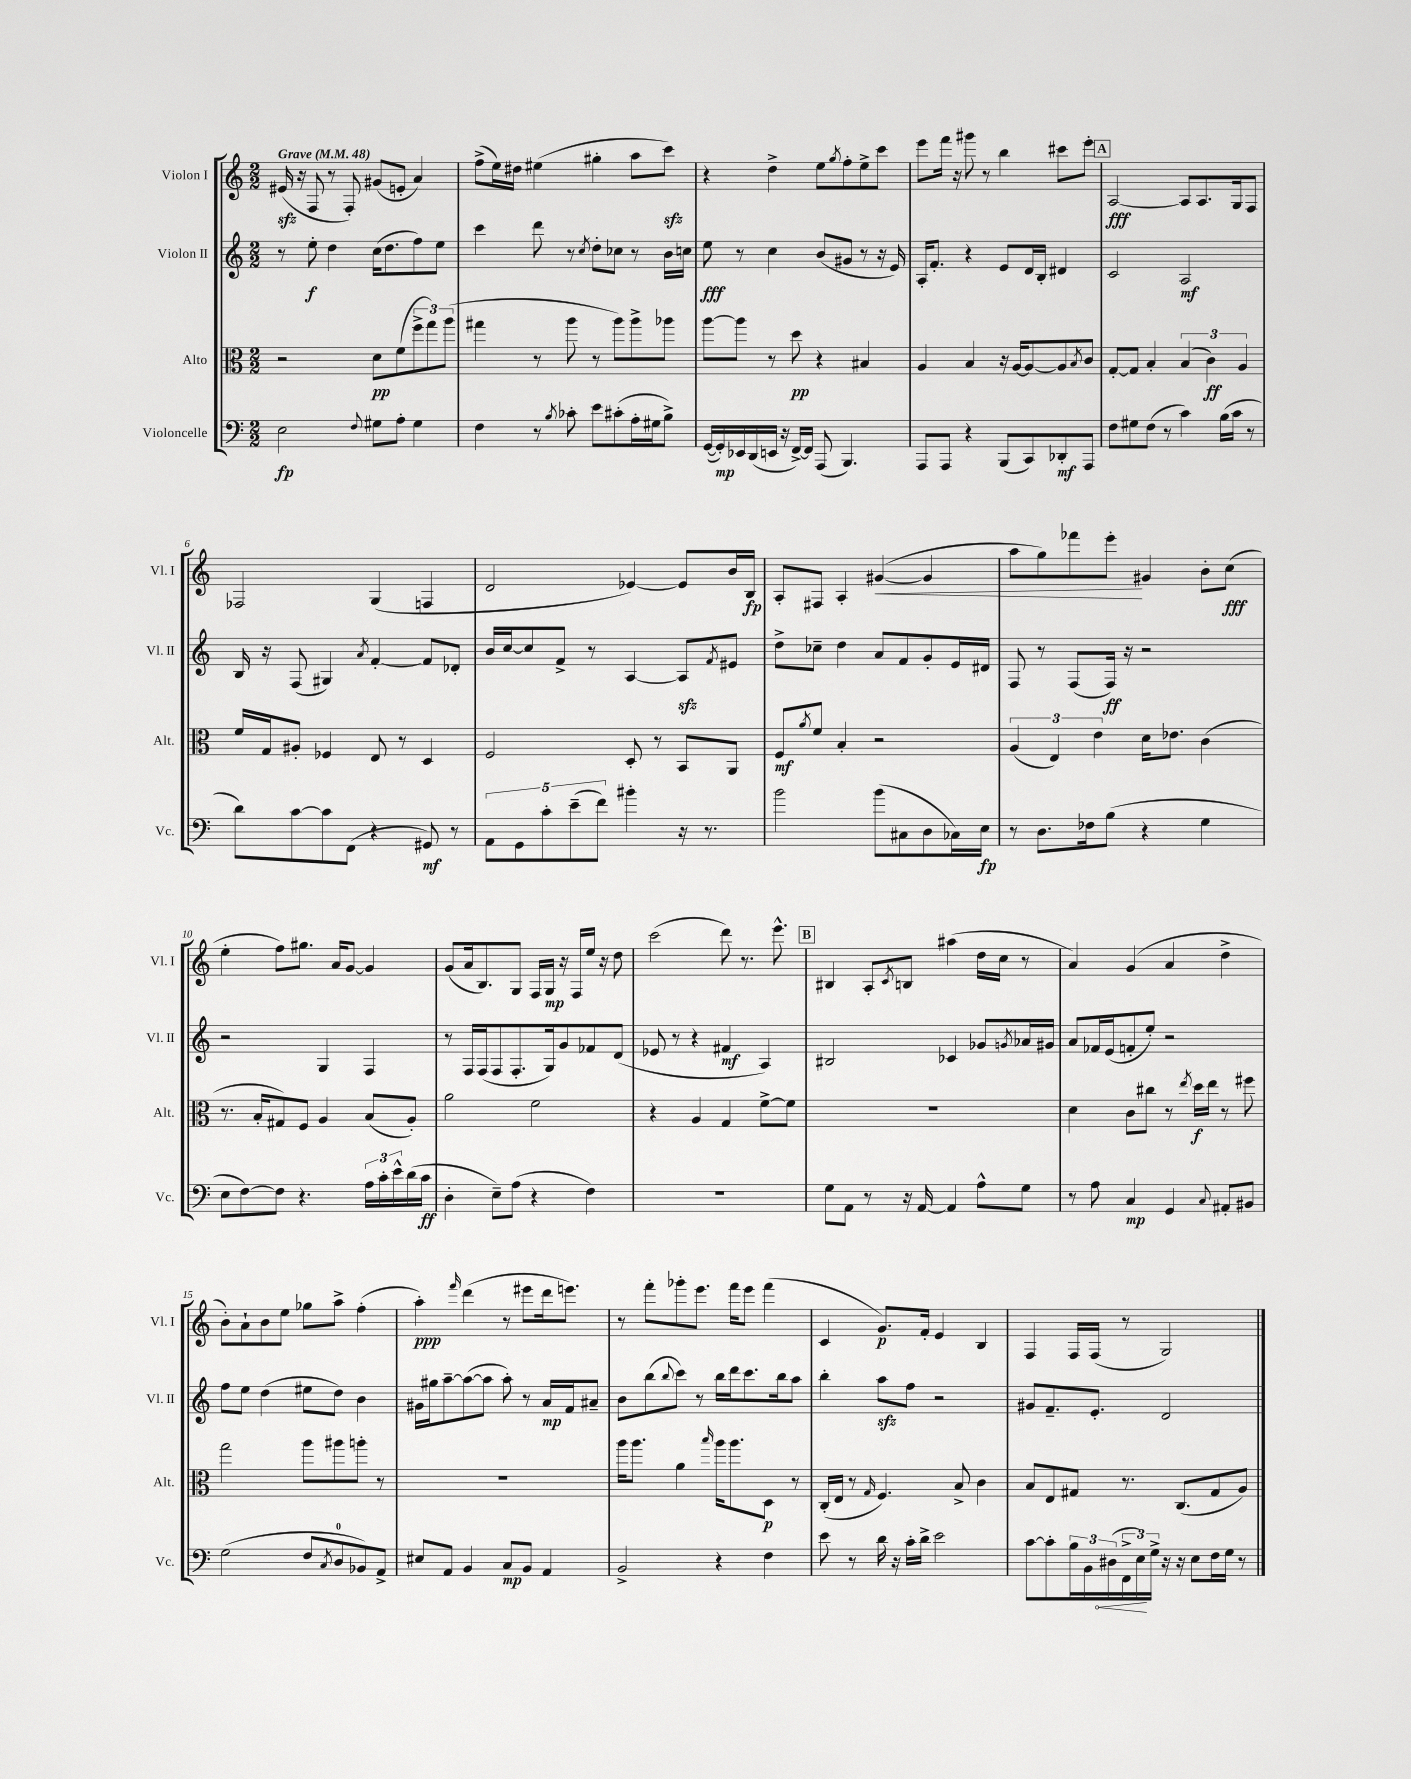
<<
\new StaffGroup <<
\new Staff = "s0" \with { instrumentName = "Violon I" shortInstrumentName = "Vl. I" } {
    \clef treble \key c \major \numericTimeSignature \time 2/2 \tempo "Grave" 4 = 48
    eis'16\sfz( r16 f8 r8 f8-.) gis'8( e'8-. a'4) |
    f''8->( e''16) dis''16 eis''4( gis''4-. a''8 c'''8\sfz) |
    r4 d''4-> e''8 \acciaccatura { g''8 } f''8-. e''8-> c'''8 |
    e'''8 f'''16 r16 gis'''8 r8 b''4 cis'''8 e'''8-. |
    \mark \markup { \box "A" } a2~\fff a8 a8. g16 f8 |
    fes2 g4( f4 |
    d'2 ees'4~) ees'8 b'16 b16\fp |
    a8-. fis8 a4-. gis'4~\<( gis'4 |
    a''8 g''8) fes'''8 e'''8-.\! gis'4 b'8-. c''8\fff( |
    e''4-. f''8) gis''8. a'16 g'8~ g'4 |
    g'8( a'16 b8.) g8 f16 g16\mp r16 f16 e''16 r16 d''8 |
    c'''2( d'''8) r8. e'''8.-^ |
    \mark \markup { \box "B" } bis4 a8-. \acciaccatura { c'8 } b8 ais''4( d''16 c''16 r8 |
    a'4) g'4( a'4 d''4-> |
    b'8-.) a'8-! b'8 e''8 ges''8 a''8-> f''4-.( |
    a''4-.\ppp) \grace { f'''16 } d'''4( r8 eis'''8 d'''16 e'''8.) |
    r8 f'''8-. ges'''8-. e'''8. f'''16 e'''8 f'''4( |
    c'4 g'8.\p) f'16-. e'4 b4 |
    f4 f16 f16( r8 g2) \bar "|." |
}
\new Staff = "s1" \with { instrumentName = "Violon II" shortInstrumentName = "Vl. II" } {
    \clef treble \key c \major \numericTimeSignature \time 2/2
    r8 e''8-.\f d''4 c''16( d''8. f''8) e''8 |
    c'''4 d'''8 r8 \acciaccatura { c''8 } d''8-. ces''8 r8 b'16 c''16 |
    e''8\fff r8 c''4 b'8( gis'8 r8 r16 e'16) |
    a16-. f'8.-. r4 e'8 d'16 b16-. dis'4 |
    \mark \markup { \box "A" } c'2 a2\mf |
    b16 r16 f8( gis4) \acciaccatura { a'8 } f'4~-. f'8 des'8-. |
    b'16 c''16~ c''8 f'8-> r8 a4~ a8\sfz \acciaccatura { f'8 } eis'8 |
    d''8-> ces''8-- d''4 a'8 f'8 g'8-. e'16 dis'16 |
    f8 r8 f8( f16\ff) r16 r2 |
    r2 g4 f4 |
    r8 f16 f16( f8 f8.-. g16) g'8 fes'8 d'8( |
    ees'8 r8 r4 fis'4\mf a4) |
    \mark \markup { \box "B" } bis2 ces'4 ges'8 \acciaccatura { g'8 } aes'16 gis'16 |
    a'8 fes'16 e'16( f'8-. e''8-.) r2 |
    f''8 e''8 d''4( eis''8 d''8) b'4 |
    gis'16 gis''16 a''8~-- a''8~( a''8 a''8-.) r8 a'16\mp f'16 ais'8-- |
    b'8 b''8( \appoggiatura { b''8 } c'''8) r8 b''16 d'''16 c'''8. b''16 a''8 |
    b''4-. a''8\sfz f''8 r2 |
    gis'8 f'8.-- e'8.-. d'2 \bar "|." |
}
\new Staff = "s2" \with { instrumentName = "Alto" shortInstrumentName = "Alt." } {
    \clef alto \key c \major \numericTimeSignature \time 2/2
    r2 d'8\pp f'8( \tuplet 3/2 { f''8-> g''8) a''8( } |
    gis''4 r8 a''8 r8 a''8) a''8-> aes''8 |
    a''8~ a''8 r8 d''8\pp r4 bis4 |
    a4 b4 r16 a16~ a8~ a8 \acciaccatura { b8 } c'8 |
    \mark \markup { \box "A" } g8~-. g8 b4-. \tuplet 3/2 { b4( c'4\ff) a4 } |
    f'16 g16 ais8-. fes4 e8 r8 d4 |
    f2 d8-. r8 b,8 a,8 |
    f8\mf \acciaccatura { a'8 } f'8 b4-. r2 |
    \tuplet 3/2 { a4( e4) e'4 } d'16 ees'8. c'4( |
    r8. b16-. gis8) f8 a4 b8( a8-.) |
    a'2 f'2 |
    r4 a4 g4 f'8~-> f'8 |
    \mark \markup { \box "B" } R1 |
    d'4 c'8 cis''8 r8 \acciaccatura { e''8 } d''16\f e''16 r8 fis''8 |
    g''2 a''8 ais''8 a''8-. r8 |
    R1 |
    a''16 a''8. a'4 \grace { b''16 } a''16 a''8. d8\p r8 |
    c16-.( e16 r8 \grace { g16 } f4.) b8-> c'4 |
    b8 e8 gis8 r8. c8.( gis8 a8) \bar "|." |
}
\new Staff = "s3" \with { instrumentName = "Violoncelle" shortInstrumentName = "Vc." } {
    \clef bass \key c \major \numericTimeSignature \time 2/2
    e2\fp \appoggiatura { f8 } gis8 a8-. gis4 |
    f4 r8 \acciaccatura { b8 } ces'8-. e'8 cis'8-.( a16-. gis16 b8->) |
    g,16~( g,16-.\mp) ees,16 d,16( e,16 r16 f,16~->) f,16 a,,8( b,,4.) |
    a,,8 a,,8 r4 b,,8( c,8) des,8-.\mf a,,8 |
    \mark \markup { \box "A" } f8 gis8 f8( r8 c'4) b16( c'16 r8 |
    d'8) c'8~ c'8 f,8( r4 gis,8\mf) r8 |
    \tuplet 5/4 { a,8 g,8 c'8-. e'8--( f'8) } bis'4-. r16 r8. |
    b'2 b'8( cis8 d8 ces16) e16\fp |
    r8 d8. fes16 b8( r4 g4 |
    e8 f8~) f8 r4. \tuplet 3/2 { a16 c'16-. e'16-^ } d'16( c'16\ff |
    d4-. e8--) a8( r4 f4) |
    R1 |
    \mark \markup { \box "B" } g8 a,8 r8 r16 a,16~ a,4 a8-^ g8 |
    r8 a8 c4\mp g,4 \appoggiatura { c8 } ais,8-. bis,8 |
    g2( f8 \acciaccatura { c8 } d8-0 bes,8) a,8-> |
    eis8 a,8 b,4 c8\mp b,8 a,4 |
    b,2-> r4 f4 |
    e'8 r8 d'16 r16 c'16-. d'16-> e'2 |
    c'8~ c'8-. \tuplet 3/2 { b16 b,16 \once \override Hairpin.circled-tip = ##t dis16\<( } \tuplet 3/2 { f,16-> e16\!) g16-> } r16 r16 e8 f16 g16 r8 \bar "|." |
}
>>
>>
